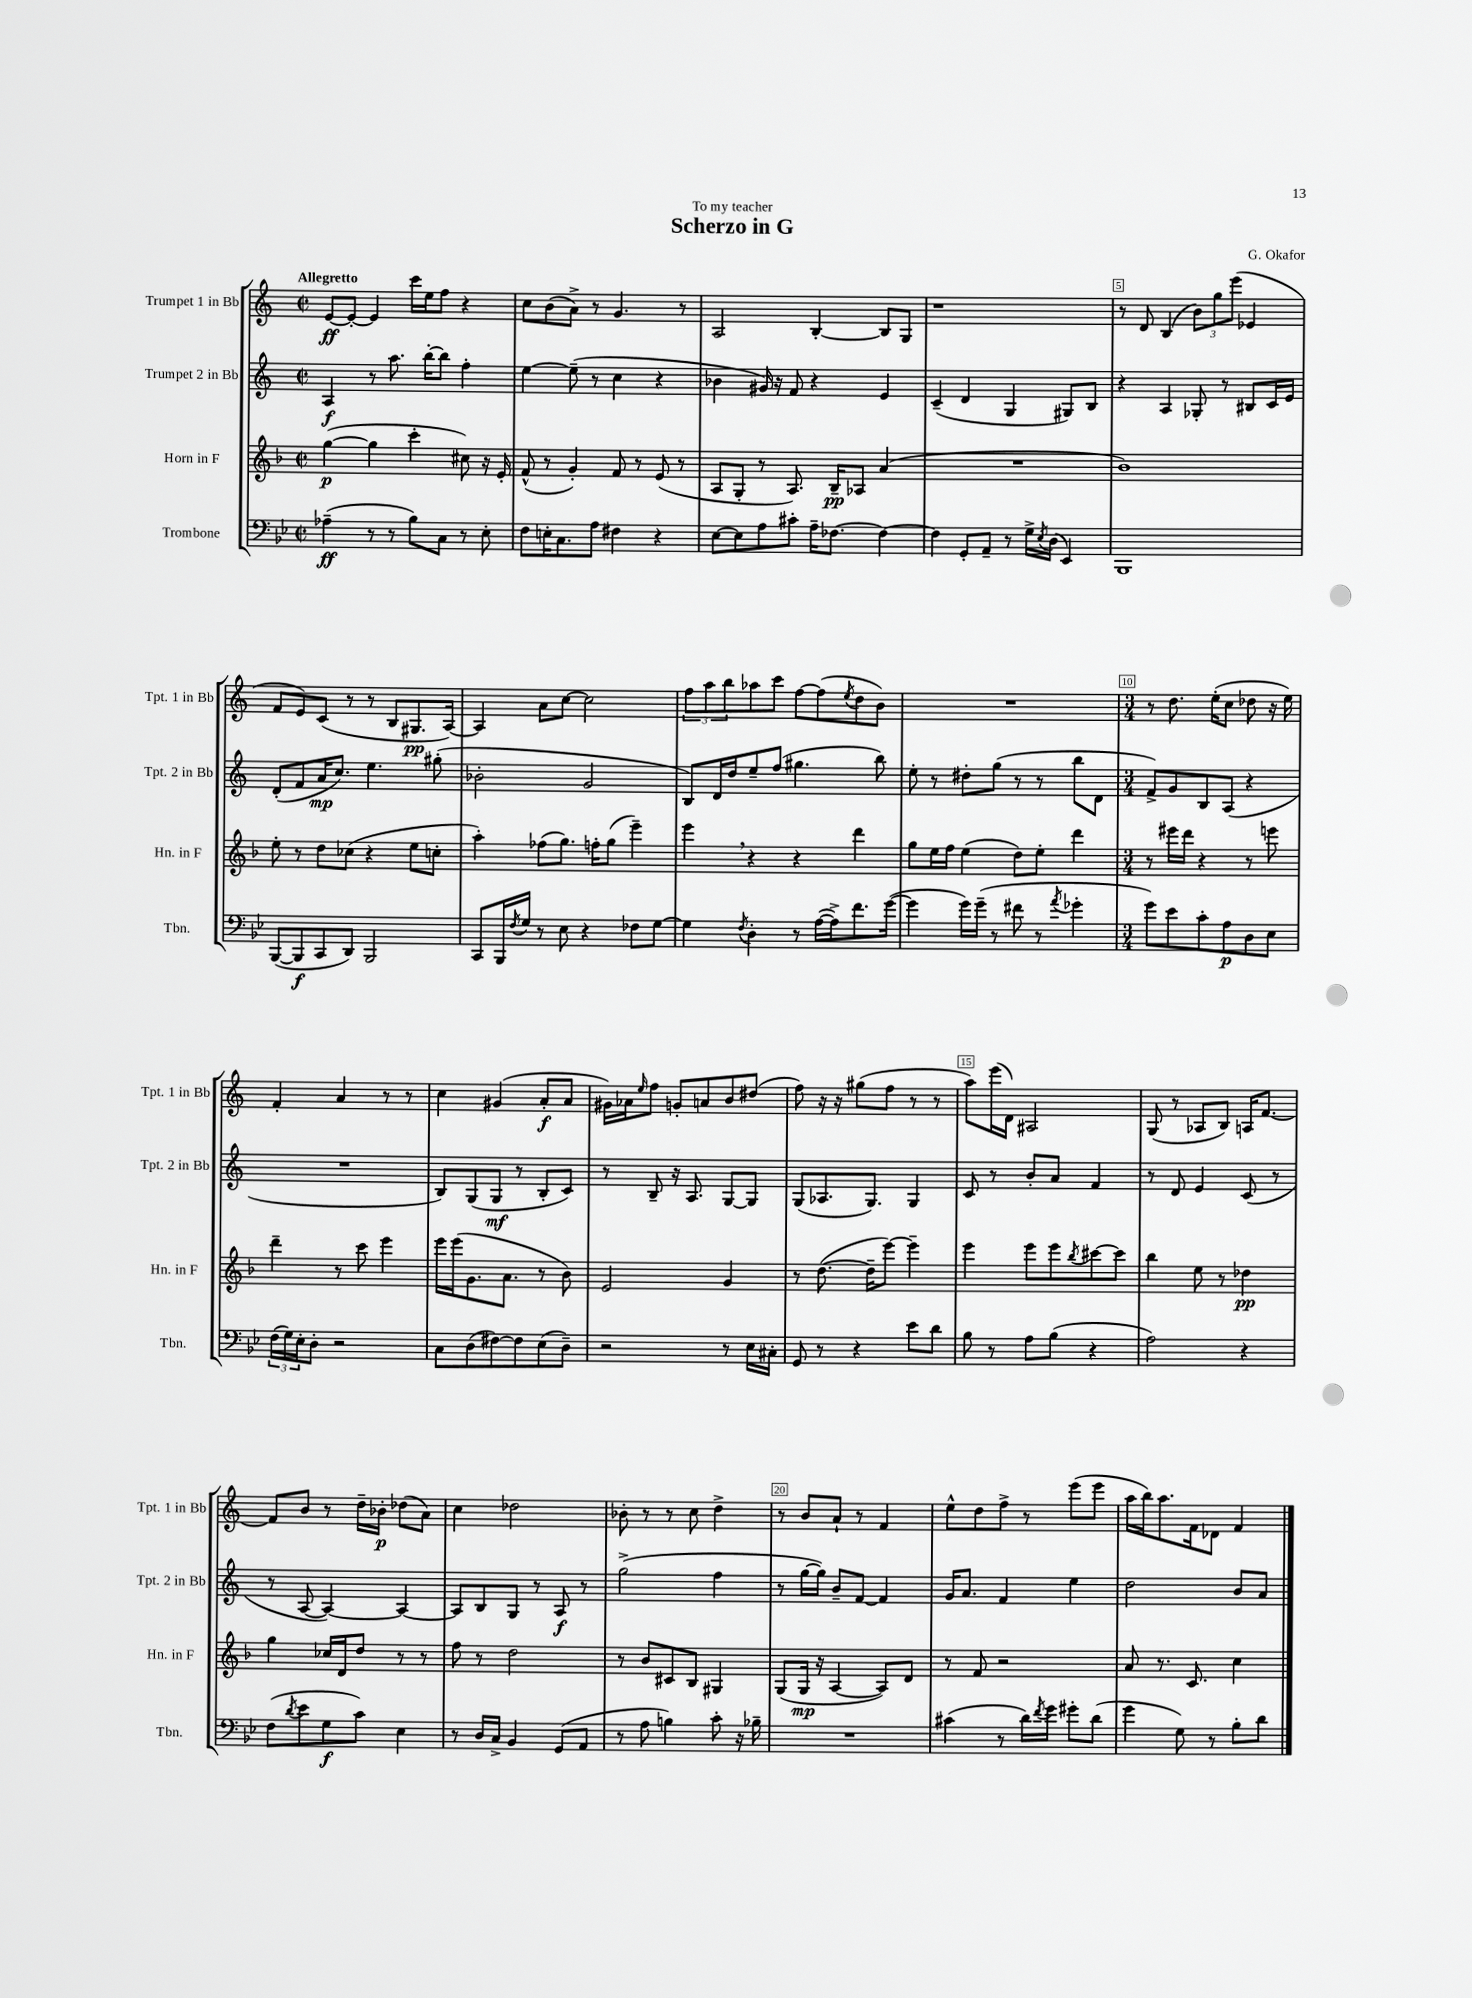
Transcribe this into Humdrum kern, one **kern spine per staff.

**kern	**kern	**kern	**kern
*staff4	*staff3	*staff2	*staff1
*clefF4	*clefG2	*clefG2	*clefG2
*k[b-e-]	*k[b-]	*k[]	*k[]
*M2/2	*M2/2	*M2/2	*M2/2
*met(c|)	*met(c|)	*met(c|)	*met(c|)
(4A-~	([4gg	4A	[8e
.	.	.	8e'_
8r	4gg]	8r	4e]
8r	.	8.aa	.
8B-)	4ccc'	.	16ccc
.	.	[16bb'	16ee
8C	.	8bb]	8ff
8r	8cc#)	4ff'	4r
8E-'	16r	.	.
.	16e'	.	.
=	=	=	=
8F	(8f^^	[4ee	8cc
16E'	8r	.	(8b
8.C	.	.	.
.	4g')	(8ee~]	8a^)
8A	.	8r	8r
4F#	8f	4cc	4.g
.	8r	.	.
4r	(8e	4r	.
.	8r	.	8r
=	=	=	=
[8E-	8A	4b-	2A
8E-]	8G'	.	.
8A	8r	16g#)	.
.	.	16r	.
8c#'	8.A)	8f	.
16A~	.	4r	[4B'
[8.F-	16B-~	.	.
.	8A-	.	.
4F-_	(4a	4e	8B]
.	.	.	8G
=	=	=	=
4F-]	1r	(4c~	1r
8GG'	.	4d	.
8AA~	.	.	.
8r	.	4G	.
16G^	.	.	.
8qE-	.	.	.
(16D	.	.	.
4EE-)	.	8G#)	.
.	.	8B	.
=	=	=	=
1BBB-	1b-)	4r	8r
.	.	.	8d
.	.	4A	(4B
.	.	8G-'	12b)
.	.	.	12gg
.	.	8r	.
.	.	.	(12eee
.	.	8B#	4e-
.	.	16c	.
.	.	16e	.
=	=	=	=
([8BBB-	8ee'	(8d'	8f
8BBB-]	8r	8f	8e)
8CC	8dd	16a	(8c
.	.	8.cc)	.
8DD)	(8cc-	.	8r
2BBB-	4r	4.ee	8r
.	.	.	8B
.	8ee	.	8.G#
.	8cc'	(8gg#'	.
.	.	.	[16A)
=	=	=	=
8CC	4aa')	2b-'	4A]
16BBB-	.	.	.
8qF	.	.	.
16G	.	.	.
8r	(8ff-	.	8a
8E-	8.gg)	.	[8cc
4r	.	2g	2cc]
.	16ff'	.	.
.	(8gg	.	.
8F-	4eee~)	.	.
[8G	.	.	.
=	=	=	=
4G]	4eee	8B)	12ff
.	.	.	12aa
.	.	16d	.
.	.	.	12bb
.	.	16dd	.
8qF	.	.	.
4D'	4r	8ee~	8aa-
.	.	(8ff	8ccc
8r	4r	4.gg#	[8ff
([16A	.	.	(8ff]
16A^])	.	.	.
.	.	.	8qee
8.f	4ddd	.	8dd
.	.	8bb)	8b)
([16g	.	.	.
=	=	=	=
4g]	8gg	8ee'	1r
.	16ee	8r	.
.	16ff	.	.
16g)	(4ee	8dd#'	.
(16g~	.	.	.
8r	.	(8gg	.
8f#	8dd)	8r	.
8r	8ee'	8r	.
8qa	.	.	.
4g-'	4ddd	8bb	.
.	.	8d	.
=	=	=	=
*M3/4	*M3/4	*M3/4	*M3/4
8g)	8r	8f^)	8r
8e-	16eee#	8g	8.dd
.	16ddd	.	.
8c'	4r	8B	.
.	.	.	(16ee'
8A	.	(8A	8cc
8D	8r	4r	8dd-
8E-	8eee	.	16r
.	.	.	16ee)
=	=	=	=
(24F	4ddd~	2.r	4f'
24G)	.	.	.
24E-'	.	.	.
8D'	.	.	.
2r	8r	.	4a
.	8ccc	.	.
.	4eee	.	8r
.	.	.	8r
=	=	=	=
8C	16eee	8B)	4cc
.	(16eee	.	.
(8D	8.g	(8G	.
[8F#)	.	8G	(4g#
.	8.a	.	.
8F#]	.	8r	.
(8E-	8r	8B'	8a'
8D~)	8b-)	8c)	8a
=	=	=	=
2r	2e	8r	16g#)
.	.	.	16a-
.	.	.	16qqee
.	.	8B~	8ff
.	.	16r	8g'
.	.	8.A	.
.	.	.	8a
8r	4g	[8G	8b
16E-	.	8G]	(8dd#
16C#'	.	.	.
=	=	=	=
8GG	8r	(8G	8ff)
8r	([8.dd	8.A-	16r
.	.	.	16r
4r	.	.	(8gg#
.	16dd~]	8.G)	.
.	[8eee)	.	8ff
8e-	4eee~]	4G	8r
8d	.	.	8r
=	=	=	=
8B-	4eee	8c	8aa)
8r	.	8r	(16eee
.	.	.	16d)
8A	8eee	8b'	2A#
(8B-	8eee	8a	.
.	8qbb-	.	.
4r	[8ccc#	4f	.
.	8ccc#]	.	.
=	=	=	=
2A)	4bb-	8r	(8G
.	.	8d	8r
.	8ee	4e	8A-
.	8r	.	8B)
4r	4dd-	(8c	16A
.	.	.	[8.f
.	.	8r	.
=	=	=	=
(8F	4gg	8r	8f]
8qd	.	.	.
8e-	.	[8A	8b
8G	16cc-	4A_)	8r
.	16d	.	.
8c)	8dd	.	16dd~
.	.	.	16b-'
4E-	8r	4A_	(8dd-
.	8r	.	8a)
=	=	=	=
8r	8ff	8A]	4cc
16D	8r	8B	.
16C^	.	.	.
4BB-	2dd	8G	2dd-
.	.	8r	.
(8GG	.	8A	.
8AA	.	8r	.
=	=	=	=
8r	8r	(2gg^	8b-'
8A	8b-	.	8r
4B)	8c#	.	8r
.	8B-	.	8cc
8c'	4G#	4ff	4dd^
16r	.	.	.
16B-~	.	.	.
=	=	=	=
2.r	(8G	8r	8r
.	16G	[16gg	8b
.	16r	16gg])	.
.	[4A	8b~	8a`
.	.	[8f	8r
.	8A])	4f]	4f
.	8d	.	.
=	=	=	=
(4c#	8r	16g	8ee^^
.	.	8.a	.
.	8f	.	8dd
8r	2r	4f	8ff^
16d)	.	.	8r
8qf	.	.	.
16g	.	.	.
8g#'	.	4ee	(8eee
(8d	.	.	8eee
=	=	=	=
4g	8a	2dd	16aa
.	.	.	16bb)
.	8.r	.	8.aa
8G)	.	.	.
.	8.c	.	16f
8r	.	.	8d-
8B-'	4cc	8b	4f
8d	.	8a	.
==	==	==	==
*-	*-	*-	*-
